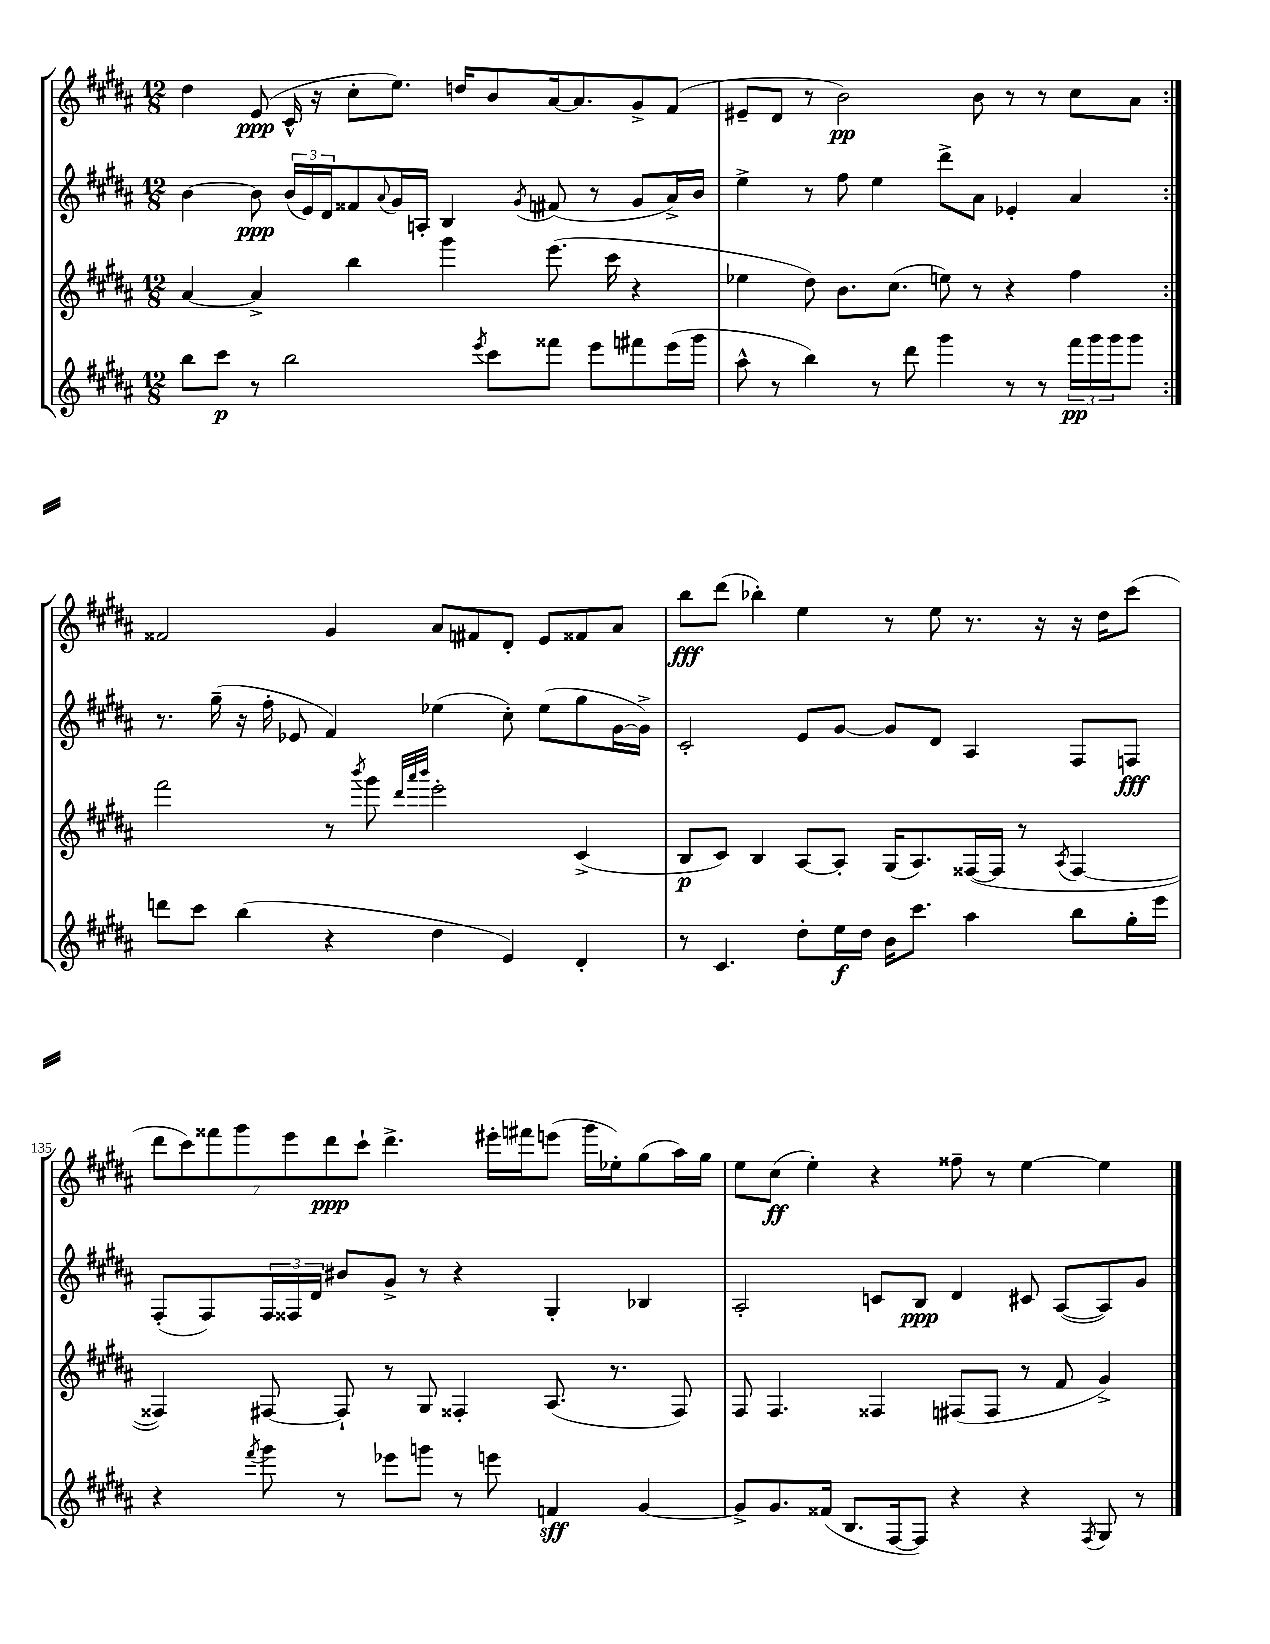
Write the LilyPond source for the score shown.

<<
\new StaffGroup <<
\new Staff = "s0" {
    \clef treble \key b \major \numericTimeSignature \time 12/8
    \repeat volta 2 { dis''4 e'8\ppp( cis'16-^ r16 cis''8-. e''8.) d''16 b'8 ais'16~ ais'8. gis'8-> fis'8( |
    eis'8-- dis'8 r8 b'2\pp) b'8 r8 r8 cis''8 ais'8 | }
    fisis'2 gis'4 ais'8 fis'8 dis'8-. e'8 fisis'8 ais'8 |
    b''8\fff dis'''8( bes''4-.) e''4 r8 e''8 r8. r16 r16 dis''16 cis'''8( |
    \tuplet 7/4 { dis'''8 cis'''8) fisis'''8 gis'''8 e'''8 dis'''8\ppp cis'''8-! } dis'''4.-> eis'''16-. fis'''16 e'''8( gis'''16 ees''16-.) gis''8( ais''16) gis''16 |
    e''8 cis''8\ff( e''4-.) r4 fisis''8-- r8 e''4~ e''4 \bar "|." |
}
\new Staff = "s1" {
    \clef treble \key b \major \numericTimeSignature \time 12/8
    \repeat volta 2 { b'4~ b'8\ppp \tuplet 3/2 { b'16( e'16) dis'16 } fisis'8 \appoggiatura { ais'8 } gis'16 a16-. b4 \acciaccatura { gis'8 } fis'8( r8 gis'8 ais'16->) b'16 |
    e''4-> r8 fis''8 e''4 dis'''8-> ais'8 ees'4-. ais'4 | }
    r8. gis''16--( r16 fis''16-. ees'8 fis'4) ees''4( cis''8-.) ees''8( gis''8 gis'16~ gis'16->) |
    cis'2-. e'8 gis'8~ gis'8 dis'8 ais4 fis8 f8\fff |
    fis8-.( fis8) \tuplet 3/2 { fis16 fisis16 dis'16 } bis'8 gis'8-> r8 r4 gis4-. bes4 |
    ais2-. c'8 b8\ppp dis'4 cis'8 ais8~( ais8) gis'8 \bar "|." |
}
\new Staff = "s2" {
    \clef treble \key b \major \numericTimeSignature \time 12/8
    \repeat volta 2 { ais'4~ ais'4-> b''4 gis'''4 e'''8.( cis'''16 r4 |
    ees''4 dis''8) b'8. cis''8.( e''8) r8 r4 fis''4 | }
    fis'''2 r8 \acciaccatura { b'''8 } gis'''8 \grace { dis'''32 ais'''32 b'''32 } e'''2-. cis'4->( |
    b8\p cis'8) b4 ais8~ ais8-. gis16( ais8.) fisis16~( fisis16 r8 \acciaccatura { ais8 } fisis4~ |
    fisis4) fis8~ fis8-! r8 gis8 fisis4-. ais8.( r8. fisis8) |
    fis8 fis4. fisis4 fis8( fis8 r8 fis'8 gis'4->) \bar "|." |
}
\new Staff = "s3" {
    \clef treble \key b \major \numericTimeSignature \time 12/8
    \repeat volta 2 { b''8 cis'''8\p r8 b''2 \acciaccatura { e'''8 } cis'''8 fisis'''8 e'''8 fis'''8 e'''16( gis'''16 |
    ais''8-^ r8 b''4) r8 dis'''8 gis'''4 r8 r8 \tuplet 3/2 { fis'''16\pp gis'''16 gis'''16 } gis'''8 | }
    d'''8 cis'''8 b''4( r4 dis''4 e'4) dis'4-. |
    r8 cis'4. dis''8-. e''16\f dis''16 b'16 cis'''8. ais''4 b''8 gis''16-. e'''16 |
    r4 \acciaccatura { fis'''8 } gis'''8 r8 ees'''8 g'''8 r8 e'''8 f'4\sff gis'4~ |
    gis'8-> gis'8. fisis'16( b8. fis16~ fis8) r4 r4 \acciaccatura { fis8 } gis8 r8 \bar "|." |
}
>>
>>
\layout { \context { \Score currentBarNumber = #131 \override BarNumber.break-visibility = ##(#f #t #t) barNumberVisibility = #(every-nth-bar-number-visible 5) } }
